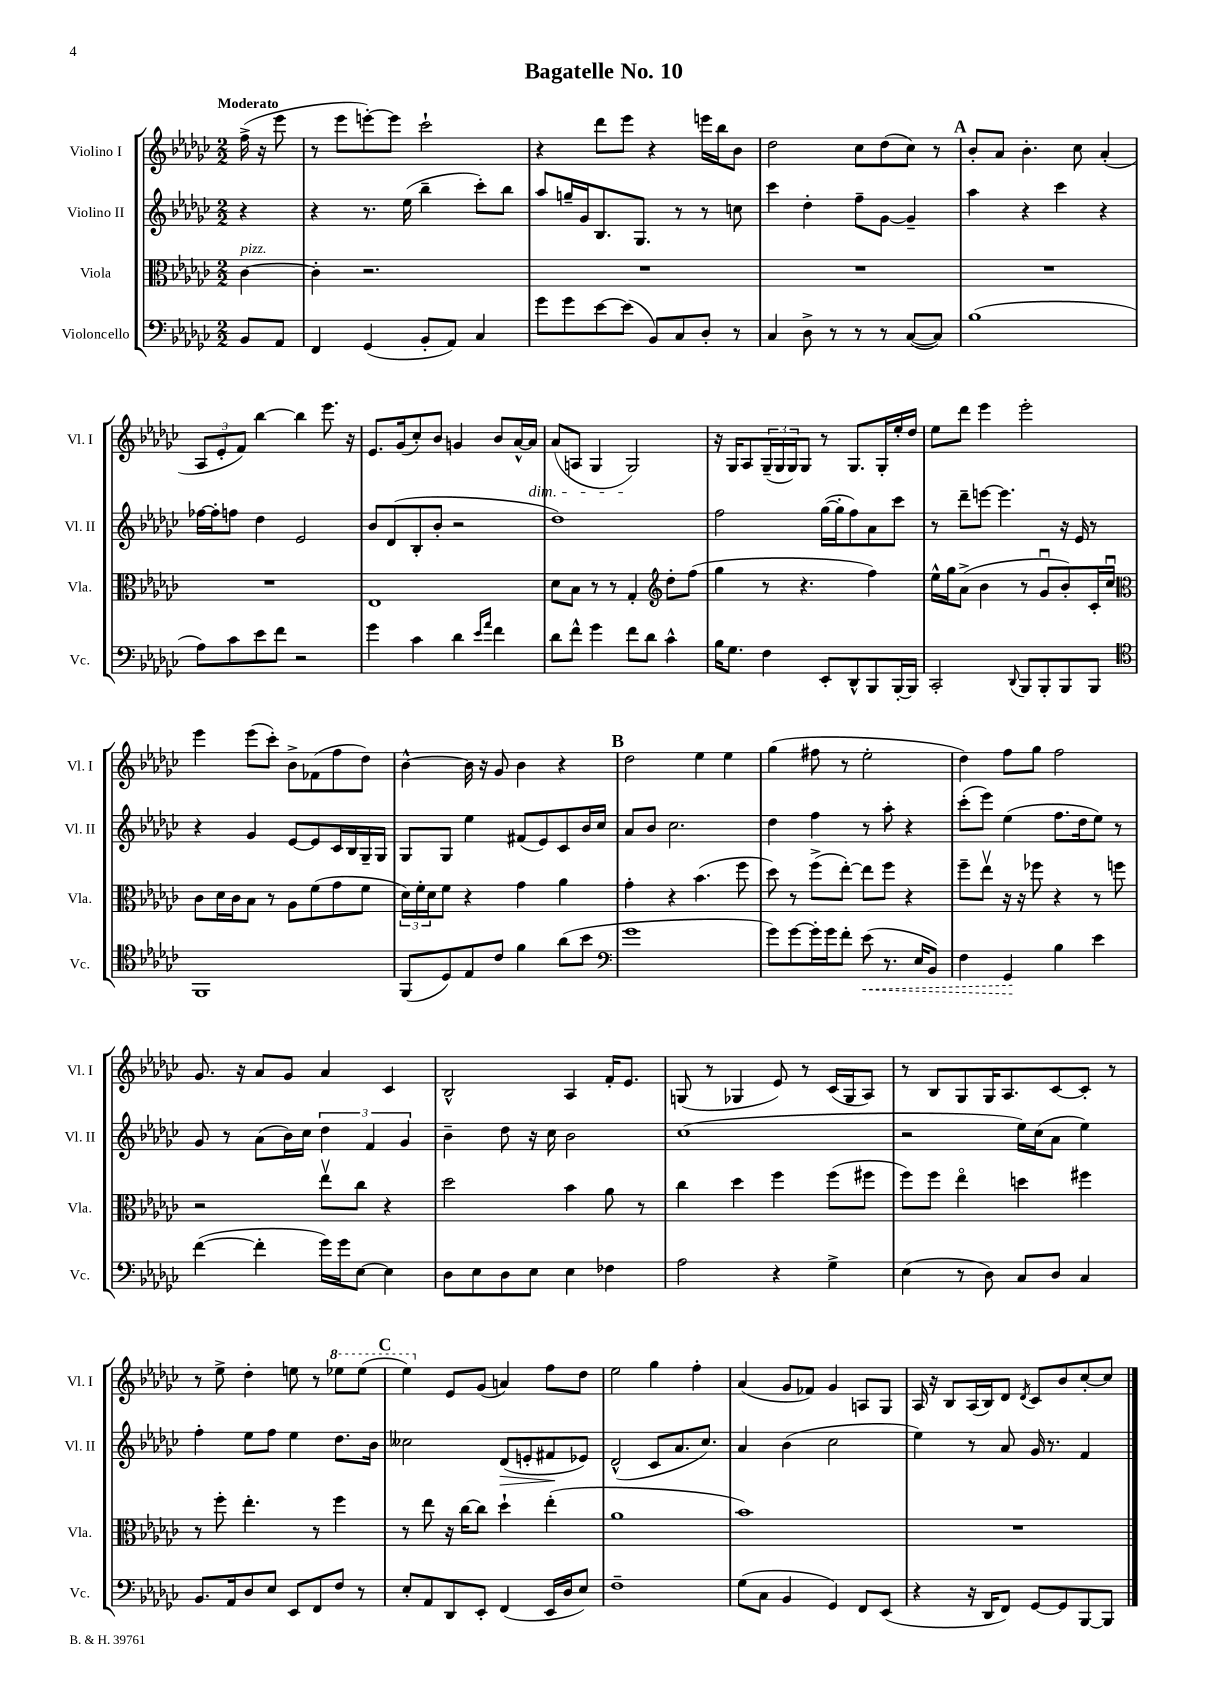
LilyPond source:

\header { title = "Bagatelle No. 10" }
<<
\new StaffGroup <<
\new Staff = "s0" \with { instrumentName = "Violino I" shortInstrumentName = "Vl. I" } {
    \clef treble \key ges \major \numericTimeSignature \time 2/2 \partial 4 \tempo "Moderato"
    f''16->( r16 ees'''8 |
    r8 ees'''8 e'''8~-.) e'''8 ces'''2-! |
    r4 des'''8 ees'''8 r4 e'''16 bes''16 bes'8 |
    des''2 ces''8 des''8( ces''8) r8 |
    \mark \markup { \bold "A" } bes'8-. aes'8 bes'4.-. ces''8 aes'4-.( |
    \tuplet 3/2 { aes8 ees'8-. f'8) } bes''4~ bes''4 ees'''8. r16 |
    ees'8. ges'16( ces''8-.) bes'8 g'4 bes'8 aes'16~-^ aes'16\dim |
    aes'8( a8 ges4 ges2\!) |
    r16 ges16 aes8 \tuplet 3/2 { ges16--( ges16 ges16) } ges8 r8 ges8. ges16-. ees''16-. des''16 |
    ees''8 des'''8 ees'''4 ees'''2-. |
    ees'''4 ees'''8( ces'''8-.) bes'8-> fes'8( f''8 des''8) |
    bes'4~-^ bes'16 r16 ges'8 bes'4 r4 |
    \mark \markup { \bold "B" } des''2 ees''4 ees''4 |
    ges''4( fis''8 r8 ees''2-. |
    des''4) f''8 ges''8 f''2 |
    ges'8. r16 aes'8 ges'8 aes'4 ces'4 |
    bes2-^ aes4 f'16-. ees'8. |
    g8( r8 ges4 ees'8) r8 ces'16( ges16 aes8) |
    r8 bes8 ges8 ges16 aes8. ces'8~ ces'8-. r8 |
    r8 ees''8-> des''4-. e''8 r8 \ottava #1 ees'''!8 ees'''8( |
    \mark \markup { \bold "C" } ees'''4) \ottava #0 ees'8 ges'8( a'4) f''8 des''8 |
    ees''2 ges''4 f''4-. |
    aes'4( ges'8 fes'8) ges'4 a8 ges8 |
    aes16 r16 bes8 aes16( bes16) des'8 \acciaccatura { des'8 } ces'8 bes'8 ces''8~-. ces''8 \bar "|." |
}
\new Staff = "s1" \with { instrumentName = "Violino II" shortInstrumentName = "Vl. II" } {
    \clef treble \key ges \major \numericTimeSignature \time 2/2 \partial 4
    r4 |
    r4 r8. ees''16( bes''4-- ces'''8-.) bes''8 |
    aes''8 g''16-- ges'16 bes8. ges8. r8 r8 c''8 |
    ces'''4 des''4-. f''8-- ges'8~ ges'4-- |
    \mark \markup { \bold "A" } aes''4 r4 ces'''4 r4 |
    fes''16~ fes''16-. f''8 des''4 ees'2 |
    bes'8 des'8( bes8-. bes'8-. r2 |
    des''1) |
    f''2 ges''16~( ges''16-. f''8) aes'8 ces'''8 |
    r8 des'''8-- e'''8~ e'''4. r16 ees'16 r8 |
    r4 ges'4 ees'8~ ees'8 ces'16 bes16 ges16-- ges16 |
    ges8 ges8 ees''4 fis'8( ees'8) ces'8 bes'16 ces''16 |
    \mark \markup { \bold "B" } aes'8 bes'8 ces''2. |
    des''4 f''4 r8 aes''8-. r4 |
    ces'''8-.( ees'''8) ees''4( f''8. des''16 ees''8) r8 |
    ges'8 r8 aes'8( bes'16) ces''16 \tuplet 3/2 { des''4 f'4 ges'4 } |
    bes'4-- des''8 r16 ces''16 bes'2 |
    ces''1( |
    r2 ees''16) ces''16( aes'8 ees''4) |
    f''4-. ees''8 f''8 ees''4 des''8. bes'16 |
    \mark \markup { \bold "C" } ceses''2 des'8\>( e'8-. fis'8\! ees'8) |
    des'2-^( ces'8 aes'8. ces''8.) |
    aes'4 bes'4( ces''2 |
    ees''4) r8 aes'8 ges'16 r8. f'4 \bar "|." |
}
\new Staff = "s2" \with { instrumentName = "Viola" shortInstrumentName = "Vla." } {
    \clef alto \key ges \major \numericTimeSignature \time 2/2 \partial 4
    ces'4~^\markup { \italic "pizz." } |
    ces'4-. r2. |
    R1 |
    R1 |
    \mark \markup { \bold "A" } R1 |
    R1 |
    ees1 |
    des'8 bes8 r8 r8 ges4-. \clef treble des''8-. f''8( |
    ges''4 r8 r4. f''4) |
    ees''16-^ ges''16 aes'8->( bes'4 r8 ges'8\downbow bes'8-.) ces'16-. ces''16\downbow |
    \clef alto ces'8 des'16 ces'16 bes8 r8 aes8 f'8( ges'8 f'8 |
    \tuplet 3/2 { des'16) f'16-. des'16 } f'8 r4 ges'4 aes'4 |
    \mark \markup { \bold "B" } ges'4-. r4 bes'4.( f''8 |
    des''8) r8 f''8->( ees''8~-.) ees''8 f''8 r4 |
    f''8-- ees''8\upbow r16 r16 fes''8 r4 r8 f''8 |
    r2 ees''8\upbow ces''8 r4 |
    des''2 bes'4 aes'8 r8 |
    ces''4 des''4 f''4 f''8( fis''8 |
    f''8) f''8 ees''4\flageolet d''4 fis''4 |
    r8 f''8-. ees''4.-. r8 f''4 |
    \mark \markup { \bold "C" } r8 ees''8 r16 ces''16~ ces''8 des''4-! ees''4-.( |
    aes'1 |
    bes'1) |
    R1 \bar "|." |
}
\new Staff = "s3" \with { instrumentName = "Violoncello" shortInstrumentName = "Vc." } {
    \clef bass \key ges \major \numericTimeSignature \time 2/2 \partial 4
    bes,8 aes,8 |
    f,4 ges,4( bes,8-. aes,8) ces4 |
    ges'8 ges'8 ees'8~ ees'8( bes,8) ces8 des8-. r8 |
    ces4 des8-> r8 r8 r8 ces8~( ces8) |
    \mark \markup { \bold "A" } bes1( |
    aes8) ces'8 ees'8 f'8 r2 |
    ges'4 ces'4 des'4 \grace { ees'16 aes'16 } f'4 |
    des'8 f'8-^ ges'4 f'8 des'8 ces'4-^ |
    bes16 ges8. f4 ees,8-. des,8-^ bes,,8 bes,,16~-. bes,,16 |
    ces,2-. \appoggiatura { des,8 } bes,,8 bes,,8-. bes,,8 bes,,8 |
    \clef tenor f,1 |
    f,8( des8) ees8 ces'8 f'4 aes'8( bes'8 |
    \mark \markup { \bold "B" } \clef bass ges'1 |
    ges'8) ges'8~ ges'16-. ges'16 f'8-. \once \override Hairpin.style = #'dashed-line ees'8\<( r8. ees16 bes,8) |
    f4 ges,4\! bes4 ees'4 |
    f'4~( f'4-. ges'16) ges'16 ees8~ ees4 |
    des8 ees8 des8 ees8 ees4 fes4 |
    aes2 r4 ges4-> |
    ees4( r8 des8) ces8 des8 ces4 |
    bes,8. aes,16 des8 ees8 ees,8 f,8 f8 r8 |
    \mark \markup { \bold "C" } ees8-. aes,8 des,8 ees,8-. f,4( ees,16 des16 ees8) |
    f1-- |
    ges8( ces8 bes,4 ges,4) f,8 ees,8( |
    r4 r16 des,16 f,8) ges,8~ ges,8 bes,,8~ bes,,8 \bar "|." |
}
>>
>>
\layout { \context { \Score \remove "Bar_number_engraver" } }
